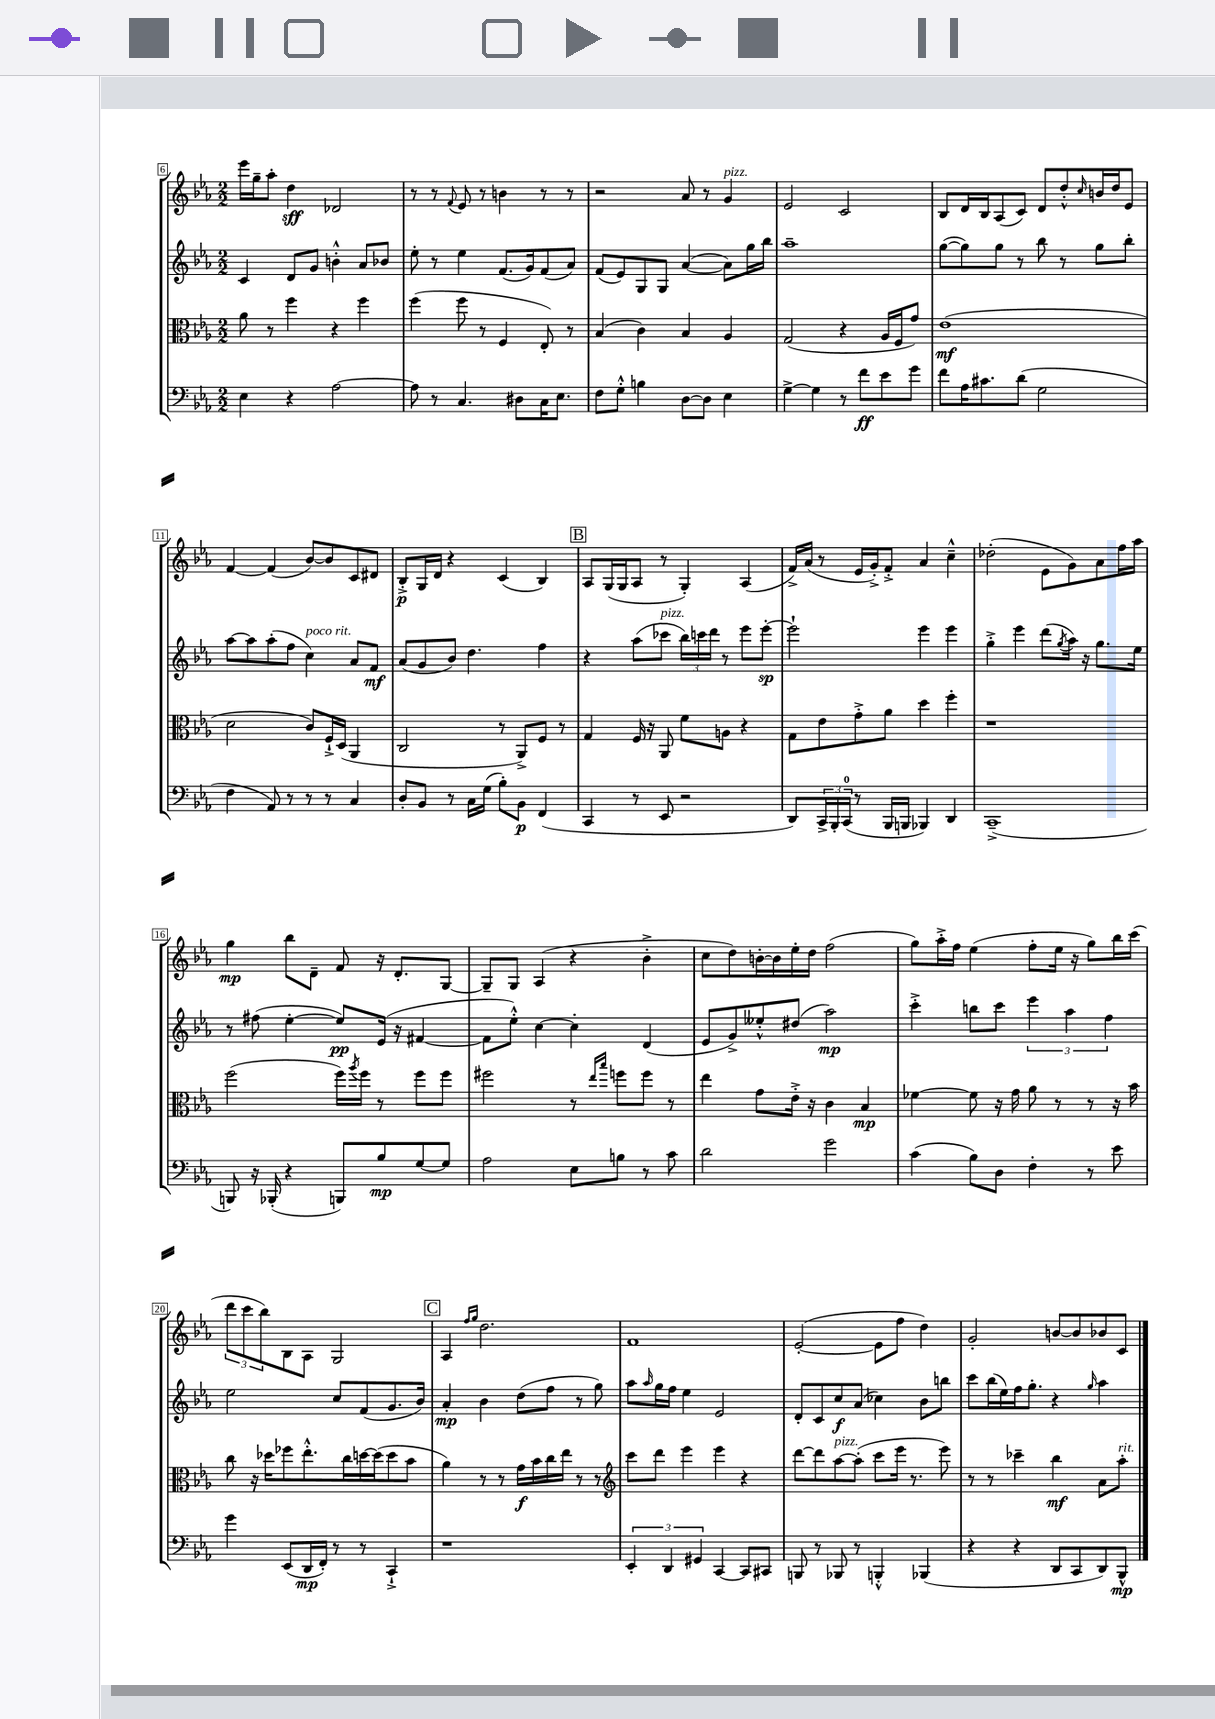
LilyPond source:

<<
\new StaffGroup <<
\new Staff = "s0" {
    \clef treble \key ees \major \numericTimeSignature \time 2/2
    ees'''16 g''16-- aes''8-. d''4\sff des'2 |
    r8 r8 \appoggiatura { f'8 } ees'8 r8 b'4 r8 r8 |
    r2 aes'8 r8 g'4^\markup { \italic "pizz." } |
    ees'2 c'2 |
    bes8 d'16 bes16 aes8( c'8) d'8 d''8-.-^ \grace { c''16 } b'16 d''16 ees'8 |
    f'4~ f'4( bes'8~) bes'8 c'8 dis'8 |
    bes8-.->\p g16 d'16 r4 c'4( bes4) |
    \mark \markup { \box "B" } aes8 g16( g16 aes8 r8 g4-.) aes4( |
    f'16->) aes'16( r8 ees'16 g'16-.->) f'8-.-> aes'4 c''4---^ |
    des''2-.( ees'8 g'8) aes'8 f''16 aes''16 |
    g''4\mp bes''8 d'8-- f'8 r16 d'8.-. g8~ |
    g8-- g8 aes4( r4 bes'4-.-> |
    c''8 d''8) b'16~-. b'16 ees''16-. d''16 f''2( |
    g''8) aes''16-.-> f''16 ees''4( f''8-. ees''16 r16 g''8) bes''16 c'''16( |
    \tuplet 3/2 { d'''8 c'''8 bes''8) } bes8 aes8 g2 |
    \mark \markup { \box "C" } aes4 \grace { f''16 g''16 } d''2. |
    f'1 |
    ees'2~-.( ees'8 f''8 d''4) |
    g'2-. b'8~ b'8 bes'8 c'8 \bar "|." |
}
\new Staff = "s1" {
    \clef treble \key ees \major \numericTimeSignature \time 2/2
    c'4 d'8 g'8 b'4-.-^ aes'8 bes'8 |
    ees''8-. r8 ees''4 f'8.( g'16) f'8( aes'8) |
    f'8( ees'8) g8 g8 aes'4~( aes'8) g''16 bes''16 |
    aes''1-- |
    g''8~( g''8) g''8 r8 bes''8 r8 g''8 bes''8-. |
    aes''8~ aes''8 aes''8-.( f''8 c''4^\markup { \italic "poco rit." }) aes'8 f'8\mf |
    aes'8( g'8 bes'8) d''4. f''4 |
    \mark \markup { \box "B" } r4 aes''8( ces'''8^\markup { \italic "pizz." } \tuplet 3/2 { bes''16) c'''16 d'''16 } r8 ees'''8 ees'''8~-.\sp |
    ees'''2-! ees'''4 ees'''4 |
    g''4-.-> ees'''4 d'''8( \acciaccatura { g''8 } aes''16) r16 g''8. ees''16 |
    r8 fis''8( ees''4~-. ees''8\pp) ees'16( r16 fis'4~ |
    fis'8 ees''8-.-^) c''4~ c''4-. d'4( |
    ees'8 g'8->) eeses''8-.-^ dis''8( aes''2\mp) |
    c'''4-.-> b''8 c'''8 \tuplet 3/2 { ees'''4 aes''4 f''4 } |
    ees''2 c''8 f'8( g'8. bes'16) |
    \mark \markup { \box "C" } aes'4-.\mp bes'4 d''8( f''8 r8 g''8) |
    aes''8 \grace { aes''16 } g''16 f''16 ees''4 ees'2 |
    d'8-. c'8 c''8\f aes'8( ces''4) bes'8 b''8 |
    c'''8 bes''16( ees''16) f''16 g''8.-. r4 \grace { g''16 } aes''4 \bar "|." |
}
\new Staff = "s2" {
    \clef alto \key ees \major \numericTimeSignature \time 2/2
    aes'8 r8 f''4 r4 f''4 |
    f''4( f''8 r8 f4 ees8-.) r8 |
    bes4( c'4) bes4 aes4 |
    g2( r4 aes16 f16 g'8) |
    ees'1\mf( |
    d'2 c'8) f16-!-> d16( aes,4 |
    c2 r8 aes,8->) f8 r8 |
    \mark \markup { \box "B" } g4 f16 r16 aes,8 f'8 a8 r4 |
    g8 ees'8 g'8-.-> aes'8 d''4 f''4-. |
    r1 |
    f''2( f''16) \acciaccatura { aes''8 } f''16 r8 f''8 f''8 |
    fis''2 r8 \grace { ees''16 bes''16 } f''8 f''8 r8 |
    ees''4 g'8 ees'16-.-> r16 c'4 bes4\mp |
    fes'4~ fes'8 r16 g'16 aes'8 r8 r8 r16 bes'16 |
    c''8 r16 des''16 fes''8 ees''8.-.-^ c''16 d''16~ d''16( d''8 bes'8 |
    \mark \markup { \box "C" } aes'4) r8 r8 g'16\f bes'16 c''16 ees''16 r8 r8 |
    \clef treble c'''8 d'''8 ees'''4 ees'''4 r4 |
    d'''8~ d'''8 aes''8~^\markup { \italic "pizz." } aes''8-.( c'''8 ees'''16 r8. ees'''8) |
    r8 r8 ces'''4-- bes''4\mf aes'8 aes''8-.^\markup { \italic "rit." } \bar "|." |
}
\new Staff = "s3" {
    \clef bass \key ees \major \numericTimeSignature \time 2/2
    ees4 r4 aes2~ |
    aes8 r8 c4. dis8 c16 ees8. |
    f8 g8-.-^ b4 d8~ d8 ees4 |
    g4~-> g4 r8 f'8\ff ees'8 g'8 |
    f'8 aes16 cis'8. d'8( g2 |
    f4 aes,8) r8 r8 r8 c4 |
    d8-. bes,8 r8 c16 g16( bes8-.) bes,8\p f,4( |
    \mark \markup { \box "B" } c,4 r8 ees,8 r2 |
    d,8) \tuplet 3/2 { c,16-> bes,,16-. c,16-0( } r8 bes,,16 b,,16 bes,,4) d,4 |
    c,1--->( |
    b,,8) r16 bes,,16-.( r4 b,,8) bes8\mp g8~ g8 |
    aes2 ees8 b8 r8 c'8 |
    d'2 g'2 |
    c'4( bes8) d8 f4-. r8 ees'8 |
    g'4 ees,8( d,16\mp f,16-.) r8 r8 c,4-!-> |
    \mark \markup { \box "C" } r1 |
    \tuplet 3/2 { ees,4-. d,4 gis,4 } c,4~ c,8 cis,8 |
    b,,8 r8 bes,,8 r8 b,,4-.-^ bes,,4( |
    r4 r4 d,8 c,8 d,8) bes,,8-^\mp \bar "|." |
}
>>
>>
\layout { \context { \Score currentBarNumber = #6 \override BarNumber.stencil = #(make-stencil-boxer 0.1 0.3 ly:text-interface::print) } }
